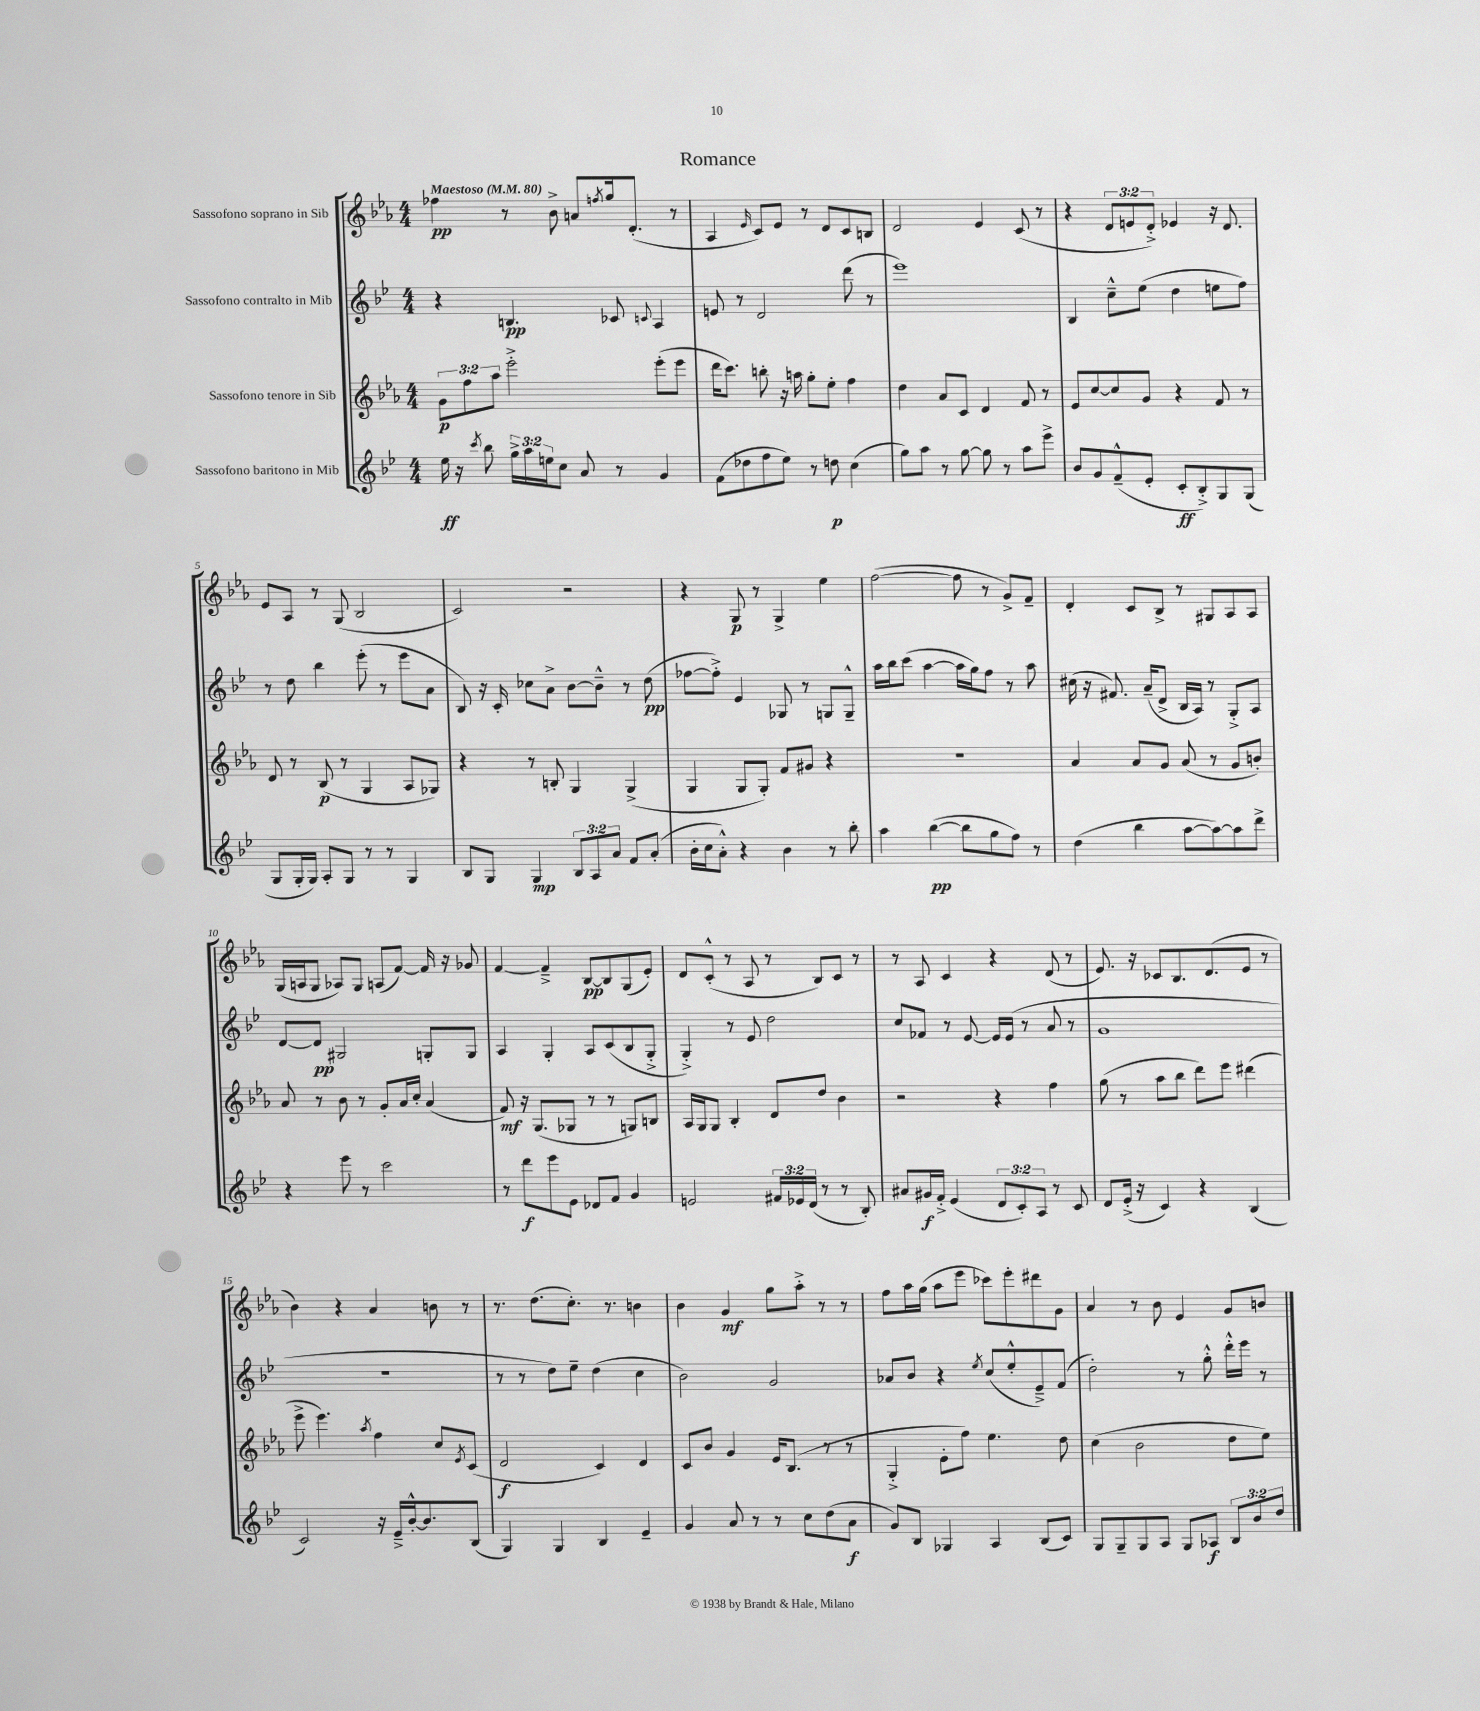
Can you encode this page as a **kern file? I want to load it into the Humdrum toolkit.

**kern	**dynam	**kern	**dynam	**kern	**dynam	**kern	**dynam
*part4	*part4	*part3	*part3	*part2	*part2	*part1	*part1
*staff4	*staff4	*staff3	*staff3	*staff2	*staff2	*staff1	*staff1
*I"Sassofono baritono in Mib	*	*I"Sassofono tenore in Sib	*	*I"Sassofono contralto in Mib	*	*I"Sassofono soprano in Sib	*
*clefG2	*	*clefG2	*	*clefG2	*	*clefG2	*
*k[b-e-]	*	*k[b-e-a-]	*	*k[b-e-]	*	*k[b-e-a-]	*
*M4/4	*	*M4/4	*	*M4/4	*	*M4/4	*
*MM80	*	*MM80	*	*MM80	*	*MM80	*
=1	=1	=1	=1	=1	=1	=1	=1
!	!	!	!	!	!	!LO:TX:a:B:t=Maestoso	!
16ee-\	ff	12g\L	p	4r	.	4ff-X\	pp
16r	.	.	.	.	.	.	.
.	.	12ff\	.	.	.	.	.
8qccc/	.	.	.	.	.	.	.
8bb-\	.	.	.	.	.	.	.
.	.	12aa-\J	.	.	.	.	.
24gg^\LL	.	2eee-'^\	.	4.Bn/	pp	8r	.
24aa\	.	.	.	.	.	.	.
24een\J	.	.	.	.	.	.	.
8cc\J	.	.	.	.	.	8b-^\	.
8a/	.	.	.	.	.	8an/L	.
.	.	.	.	.	.	8qffn/	.
8r	.	.	.	8c-X/	.	16gg/k	.
.	.	.	.	.	.	(8.d'/J	.
.	.	.	.	8qqcn/	.	.	.
4g/	.	(8eee-'\L	.	4A/	.	.	.
.	.	8eee-\J	.	.	.	8r	.
=2	=2	=2	=2	=2	=2	=2	=2
(8f\L	.	16ddd\KL	.	8en/	.	4A-/	.
.	.	8.ccc\J)	.	.	.	.	.
8dd-X\	.	.	.	8r	.	.	.
.	.	.	.	.	.	16qqe-/	.
8ff\	.	8bbn'\	.	2d/	.	8c/L)	.
8ee-\J)	.	16r	.	.	.	8e-/J	.
.	.	16aan\	.	.	.	.	.
8r	.	8gg'\L	.	.	.	8r	.
8ddn\	p	8ee-'\J	.	.	.	8d/L	.
(4cc\	.	4ff\	.	(8ddd\	.	8c/	.
.	.	.	.	8r	.	8Bn/J	.
=3	=3	=3	=3	=3	=3	=3	=3
8gg\L)	.	4dd\	.	1eee-)	.	2d/	.
8aa\J	.	.	.	.	.	.	.
8r	.	8a-/L	.	.	.	.	.
[8gg\	.	8c/J	.	.	.	.	.
8gg\]	.	4d/	.	.	.	4e-/	.
8r	.	.	.	.	.	.	.
8aa\L	.	8f/	.	.	.	(8c/	.
8eee-^\J	.	8r	.	.	.	8r	.
=4	=4	=4	=4	=4	=4	=4	=4
8b-/L	.	8e-/L	.	4B-/	.	4r	.
8g/	.	[8cc/	.	.	.	.	.
(8f~^^/	.	8cc/]	.	8cc~^^\L	.	12d/L	.
.	.	.	.	.	.	12en/	.
8e-'/J	.	8g/J	.	(8ee-\J	.	.	.
.	.	.	.	.	.	12d'^/J)	.
8c'/L	ff	4r	.	4dd\	.	4e-X/	.
8B-'^/)	.	.	.	.	.	.	.
8G/	.	8f/	.	8een\L	.	16r	.
.	.	.	.	.	.	8.d/	.
(8G/J	.	8r	.	8ff\J)	.	.	.
!!LO:LB:g=z
=5	=5	=5	=5	=5	=5	=5	=5
8G/L	.	8d/	.	8r	.	8e-/L	.
16G'/L	.	8r	.	8dd\	.	8A-/J	.
16G/JJ)	.	.	.	.	.	.	.
8A'/L	.	(8B-/	p	4bb-\	.	8r	.
8G/J	.	8r	.	.	.	(8G/	.
8r	.	4G/	.	(8eee-'\	.	2B-/	.
8r	.	.	.	8r	.	.	.
4G/	.	8A-/L	.	8eee-\L	.	.	.
.	.	8G-X/J)	.	8a\J	.	.	.
=6	=6	=6	=6	=6	=6	=6	=6
8B-/L	.	4r	.	8B-/)	.	2c/)	.
8G/J	.	.	.	16r	.	.	.
.	.	.	.	16c'/	.	.	.
4G/	mp	8r	.	8cc-X\L	.	.	.
.	.	8Bn'/	.	8a^\J	.	.	.
12B-/L	.	4G/	.	[8b-\L	.	2r	.
12A/	.	.	.	.	.	.	.
.	.	.	.	8b-~^^\J]	.	.	.
12a/J	.	.	.	.	.	.	.
8f/L	.	(4G^/	.	8r	.	.	.
(8a'/J	.	.	.	(8dd\	pp	.	.
=7	=7	=7	=7	=7	=7	=7	=7
16b-'\LL	.	4G/	.	[8ff-X\L	.	4r	.
16cc\J	.	.	.	.	.	.	.
8a'^^\J)	.	.	.	8ff-'^\J])	.	.	.
4r	.	8G/L	.	4e-/	.	8G/	p
.	.	8G'/J)	.	.	.	8r	.
4b-\	.	8f/L	.	8G-X/	.	4G^/	.
.	.	8g#X/J	.	8r	.	.	.
8r	.	4r	.	8Gn/L	.	4ee-\	.
8bb-'\	.	.	.	8G~^^/J	.	.	.
=8	=8	=8	=8	=8	=8	=8	=8
4aa\	.	1r	.	16aa\LL	.	([2ff\	.
.	.	.	.	16bb-\J	.	.	.
.	.	.	.	(8ccc\J	.	.	.
([4bb-\	pp	.	.	[4aa\	.	.	.
8bb-\L]	.	.	.	16aa\LL]	.	8ff\]	.
.	.	.	.	16gg\J)	.	.	.
8gg\	.	.	.	8ff\J	.	8r	.
8ff\J)	.	.	.	8r	.	8g^/L)	.
8r	.	.	.	8aa\	.	8f~/J	.
=9	=9	=9	=9	=9	=9	=9	=9
(4dd\	.	4a-/	.	(16cc#X\	.	4d'/	.
.	.	.	.	16r	.	.	.
.	.	.	.	8.f#X/)	.	.	.
4bb-\	.	8a-/L	.	.	.	8c/L	.
.	.	.	.	(16a~/KL	.	.	.
.	.	8g/J	.	8d^/J	.	8B-^/J	.
[8aa\L	.	(8a-/	.	16B-/LL	.	8r	.
.	.	.	.	16A/JJ)	.	.	.
8aa\_)	.	8r	.	8r	.	8G#X/L	.
8aa\]	.	8g/L	.	8G'^/L	.	8A-/	.
8ddd^\J	.	8bn'/J)	.	8A/J	.	8A-/J	.
!!LO:LB:g=z
=10	=10	=10	=10	=10	=10	=10	=10
4r	.	8a-/	.	[8d/L	.	(16G/LL	.
.	.	.	.	.	.	16An/J	.
.	.	8r	.	8d/J]	pp	8G/J	.
8eee-\	.	8b-\	.	2G#X/	.	8A-X/L)	.
8r	.	8r	.	.	.	8G/J	.
2ccc\	.	8g'/L	.	.	.	(8An/L	.
.	.	16a-/L	.	.	.	[8f/J)	.
.	.	16cc'/JJ	.	.	.	.	.
.	.	(4a-/	.	8Gn'/L	.	16f/]	.
.	.	.	.	.	.	16r	.
.	.	.	.	8G/J	.	8g-X/	.
=11	=11	=11	=11	=11	=11	=11	=11
8r	.	8f/)	mf	4A/	.	[4f/	.
8ddd\L	f	16r	.	.	.	.	.
.	.	(8.G/L	.	.	.	.	.
8eee-\	.	.	.	4G'/	.	4f~^/]	.
8e-\J	.	8G-X/J	.	.	.	.	.
8d-X/L	.	8r	.	8A/L	.	[8B-/L	pp
8f/J	.	8r	.	(8c/	.	8B-/]	.
4g/	.	8Gn/L)	.	8B-/	.	(8G/	.
.	.	8Bn/J	.	8G'^/J	.	8e-'/J)	.
=12	=12	=12	=12	=12	=12	=12	=12
2en/	.	16A-/LL	.	4G'^/)	.	8d/L	.
.	.	16G/J	.	.	.	.	.
.	.	8G/J	.	.	.	(8c'^^/J	.
.	.	4B-'/	.	8r	.	8r	.
.	.	.	.	8e-/	.	8A-/	.
24f#X/LL	.	8d/L	.	2dd\	.	8r	.
24e-X/	.	.	.	.	.	.	.
(24d/JJ	.	.	.	.	.	.	.
8r	.	8dd/J	.	.	.	8B-/L)	.
8r	.	4b-\	.	.	.	8c/J	.
8B-'/)	.	.	.	.	.	8r	.
=13	=13	=13	=13	=13	=13	=13	=13
8a#X/L	.	2r	.	8cc/L	.	8r	.
16g#X/L	f	.	.	8f-X/J	.	8A-/	.
16f'^/JJ	.	.	.	.	.	.	.
(4e-/	.	.	.	8r	.	4c/	.
.	.	.	.	[8e-/	.	.	.
12d/L	.	4r	.	16e-/LL]	.	4r	.
.	.	.	.	(16e-/JJ	.	.	.
12c'/)	.	.	.	.	.	.	.
.	.	.	.	8r	.	.	.
12A/J	.	.	.	.	.	.	.
8r	.	4ff\	.	8a/	.	(8d/	.
8c/	.	.	.	8r	.	8r	.
=14	=14	=14	=14	=14	=14	=14	=14
8d/L	.	(8gg\	.	1g	.	8.e-/)	.
(16e-'^/Jk	.	8r	.	.	.	.	.
16r	.	.	.	.	.	16r	.
4c/)	.	8aa-\L	.	.	.	8c-X/L	.
.	.	8bb-\J	.	.	.	8.B-/	.
4r	.	8ddd\L)	.	.	.	.	.
.	.	.	.	.	.	(8.d/	.
.	.	8eee-\J	.	.	.	.	.
(4B-/	.	(4ddd#X\	.	.	.	8e-/J	.
.	.	.	.	.	.	8r	.
!!LO:LB:g=z
=15	=15	=15	=15	=15	=15	=15	=15
2c/)	.	8eee-^\	.	1r	.	4b-\)	.
.	.	4.eee-\)	.	.	.	.	.
.	.	.	.	.	.	4r	.
.	.	8qaa-/	.	.	.	.	.
16r	.	4ff\	.	.	.	4a-/	.
16e-~^/LL	.	.	.	.	.	.	.
[16b-'^^/J	.	.	.	.	.	.	.
8.b-/]	.	.	.	.	.	.	.
.	.	8cc/L	.	.	.	8bn\	.
.	.	8qe-/	.	.	.	.	.
(8B-/J	.	(8c/J	.	.	.	8r	.
=16	=16	=16	=16	=16	=16	=16	=16
4G/)	.	2d/	f	8r	.	8.r	.
.	.	.	.	8r	.	.	.
.	.	.	.	.	.	(8.dd\L	.
4G/	.	.	.	8dd\L)	.	.	.
.	.	.	.	8ee-~\J	.	8.cc'\J)	.
4B-/	.	4c/)	.	(4dd\	.	.	.
.	.	.	.	.	.	8.r	.
4e-~/	.	4d/	.	4cc\	.	4bn\	.
=17	=17	=17	=17	=17	=17	=17	=17
4g/	.	8c/L	.	2b-\)	.	4b-\	.
.	.	8b-/J	.	.	.	.	.
8a/	.	4g/	.	.	.	4g/	mf
8r	.	.	.	.	.	.	.
8r	.	16e-/KL	.	2g/	.	8gg\L	.
.	.	(8.B-/J	.	.	.	.	.
8cc\L	.	.	.	.	.	8aa-'^\J	.
(8dd\	.	8r	.	.	.	8r	.
8a\J	f	8r	.	.	.	8r	.
=18	=18	=18	=18	=18	=18	=18	=18
8g/L)	.	4G'^/	.	8a-X/L	.	8ff\L	.
8B-/J	.	.	.	8b-/J	.	16aa-\L	.
.	.	.	.	.	.	(16gg\JJ	.
4G-X/	.	8e-'\L	.	4r	.	8aa-\L	.
.	.	8ff\J)	.	.	.	8eee-\J	.
.	.	.	.	8qee-/	.	.	.
4A/	.	4.ee-\	.	(8cc/L	.	8ccc-X\L)	.
.	.	.	.	8ee-'^^/	.	8eee-'\	.
(8B-/L	.	.	.	8e-~^/)	.	8ddd#X\	.
8c/J)	.	8dd\	.	(8f/J	.	8g\J	.
=19	=19	=19	=19	=19	=19	=19	=19
8G/L	.	(4cc\	.	2dd'\)	.	4a-/	.
8G~/	.	.	.	.	.	.	.
8G/	.	2b-\	.	.	.	8r	.
8A/J	.	.	.	.	.	8b-\	.
8G/L	.	.	.	8r	.	4e-/	.
8A-X/J	f	.	.	8gg'^^\	.	.	.
12B-/L	.	8dd\L	.	16ddd'^^\LL	.	8g/L	.
.	.	.	.	16eee-\JJ	.	.	.
12b-/	.	.	.	.	.	.	.
.	.	8ee-\J)	.	8r	.	8bn/J	.
12dd/J	.	.	.	.	.	.	.
==	==	==	==	==	==	==	==
*-	*-	*-	*-	*-	*-	*-	*-
